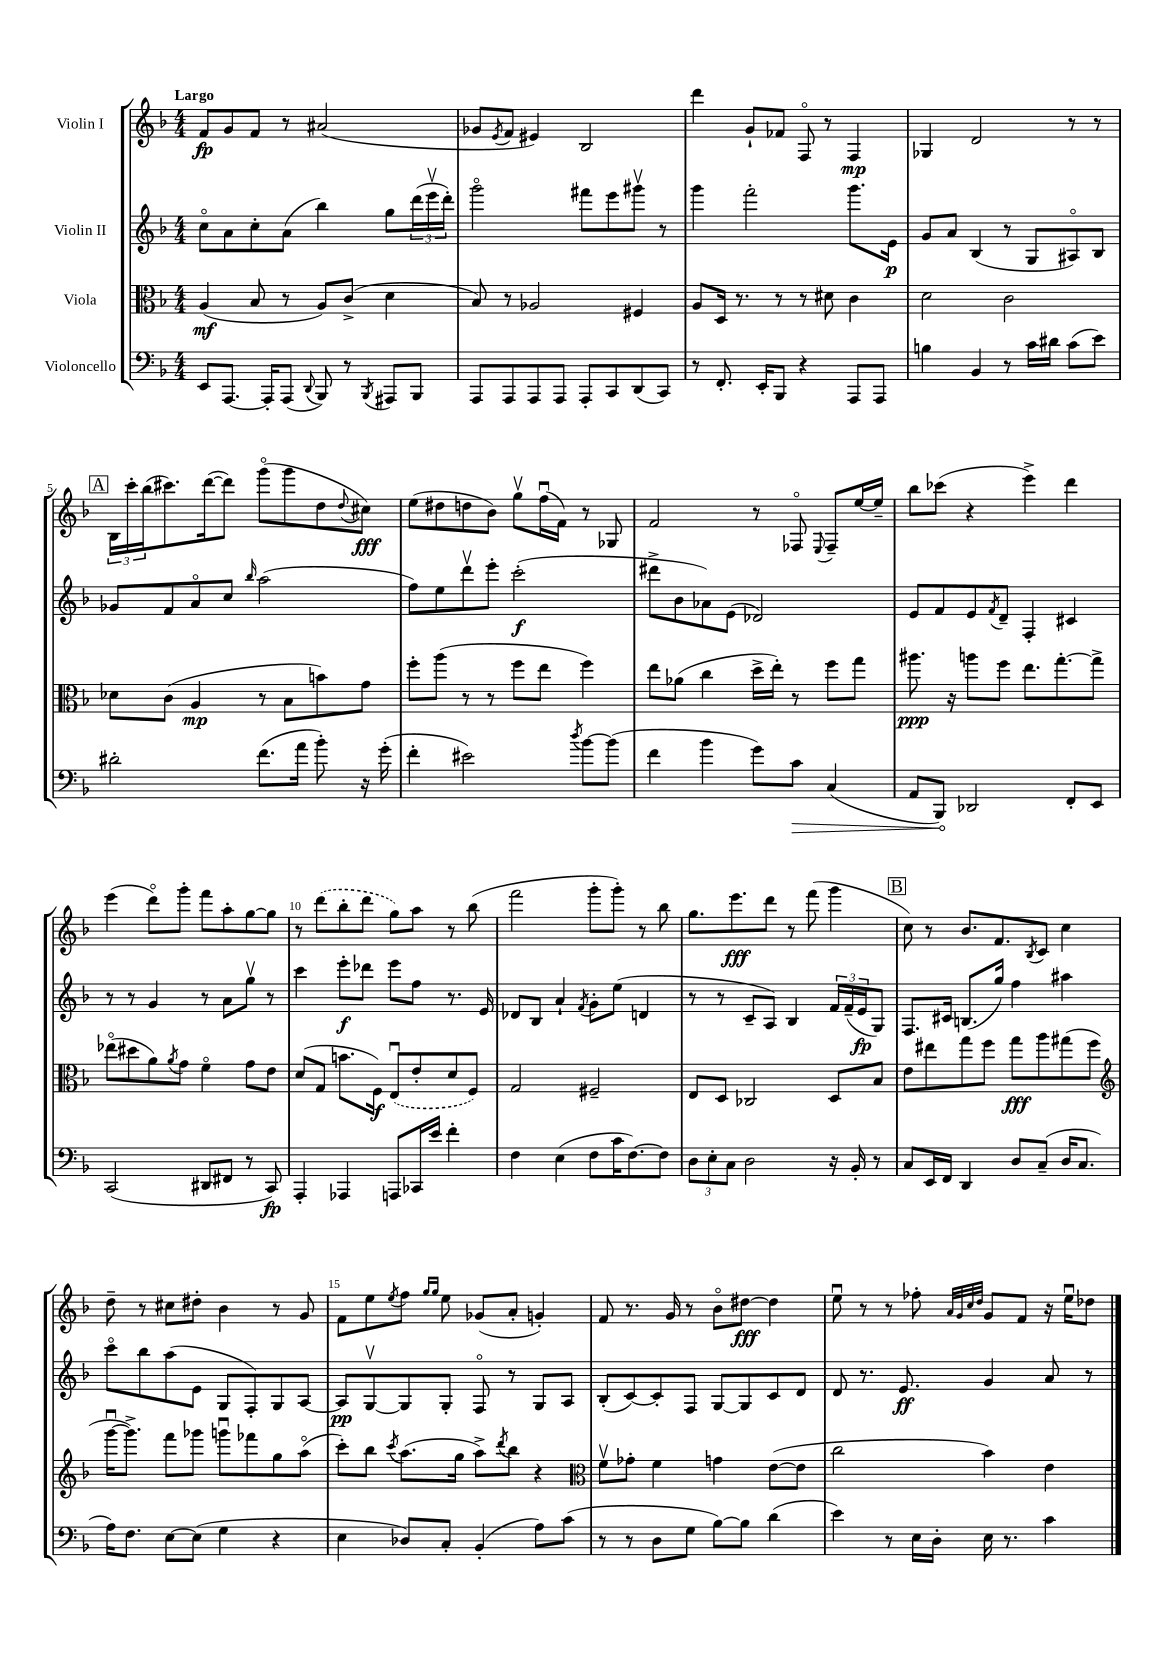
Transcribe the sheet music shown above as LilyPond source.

<<
\new StaffGroup <<
\new Staff = "s0" \with { instrumentName = "Violin I" } {
    \clef treble \key f \major \numericTimeSignature \time 4/4 \tempo "Largo"
    f'8\fp g'8 f'8 r8 ais'2( |
    ges'8 \acciaccatura { e'8 } f'8 eis'4) bes2 |
    d'''4 g'8-! fes'8 f8\flageolet r8 f4\mp |
    ges4 d'2 r8 r8 |
    \mark \markup { \box "A" } \tuplet 3/2 { bes16 c'''16-. bes''16( } cis'''8.) d'''16~( d'''8) g'''8\flageolet( g'''8 d''8 \appoggiatura { d''8 } cis''8\fff) |
    e''8( dis''8 d''8 bes'8) g''8\upbow f''16\downbow( f'16) r8 ges8 |
    f'2 r8 fes8\flageolet \appoggiatura { e8 } fes8-- e''16~ e''16-- |
    bes''8 ces'''8( r4 e'''4->) d'''4 |
    e'''4( d'''8\flageolet) g'''8-. f'''8 a''8-. g''8~ g''8 |
    r8 \once \slurDashed d'''8( bes''8-. d'''8 g''8) a''8 r8 bes''8( |
    f'''2 g'''8-. g'''8-.) r8 bes''8 |
    g''8. e'''8.\fff d'''8 r8 f'''8( g'''4 |
    \mark \markup { \box "B" } c''8) r8 bes'8. f'8. \acciaccatura { bes8 } c'8 c''4 |
    d''8-- r8 cis''8 dis''8-. bes'4 r8 g'8 |
    f'8 e''8 \acciaccatura { e''8 } f''8 \grace { g''16 g''16 } e''8 ges'8( a'8-. g'4-.) |
    f'8 r8. g'16 r8 bes'8\flageolet dis''8~\fff dis''4 |
    e''8\downbow r8 r8 fes''8-. \grace { a'32 g'32 c''32 d''32 } g'8 f'8 r16 e''16\downbow des''8 \bar "|." |
}
\new Staff = "s1" \with { instrumentName = "Violin II" } {
    \clef treble \key f \major \numericTimeSignature \time 4/4
    c''8\flageolet a'8 c''8-. a'8( bes''4) g''8 \tuplet 3/2 { d'''16( e'''16\upbow d'''16-.) } |
    g'''2\flageolet fis'''8 e'''8 gis'''8\upbow r8 |
    g'''4 f'''2-. g'''8. e'16\p |
    g'8 a'8 bes4( r8 g8 ais8\flageolet) bes8 |
    \mark \markup { \box "A" } ges'8 f'8 a'8\flageolet c''8 \grace { bes''16 } a''2( |
    f''8) e''8 d'''8\upbow e'''8-. c'''2-.\f( |
    dis'''8-> bes'8 aes'8) e'8( des'2) |
    e'8 f'8 e'8 \acciaccatura { f'8 } d'8-- f4-. cis'4 |
    r8 r8 g'4 r8 a'8 g''8\upbow r8 |
    c'''4 e'''8-.\f des'''8 e'''8 f''8 r8. e'16 |
    des'8 bes8 a'4-! \acciaccatura { f'8 } g'8-. e''8( d'4 |
    r8 r8 c'8-- a8) bes4 \tuplet 3/2 { f'16 f'16--( e'16\fp } g8) |
    \mark \markup { \box "B" } f8. cis'16 b8.( g''16) f''4 ais''4 |
    c'''8\flageolet bes''8 a''8( e'8 g8 f8-.) g8 a8~ |
    a8\pp g8~\upbow g8 g8-. f8\flageolet r8 g8 a8 |
    bes8-.( c'8~) c'8-. f8 g8~ g8 c'8 d'8 |
    d'8 r8. e'8.\ff g'4 a'8 r8 \bar "|." |
}
\new Staff = "s2" \with { instrumentName = "Viola" } {
    \clef alto \key f \major \numericTimeSignature \time 4/4
    a4\mf( bes8 r8 a8) c'8->( d'4 |
    bes8) r8 aes2 fis4 |
    a8 d16 r8. r8 r8 dis'8 c'4 |
    d'2 c'2 |
    \mark \markup { \box "A" } des'8 c'8( a4\mp r8 bes8 b'8) g'8 |
    f''8-. a''8( r8 r8 f''8 e''8 f''4) |
    e''8 aes'8( c''4 d''16-> e''16-.) r8 f''8 g''8 |
    ais''8.\ppp r16 a''8 f''8 e''8. g''8.~-. g''8-> |
    ees''8\flageolet( dis''8 a'8) \acciaccatura { a'8 } g'8 f'4\flageolet g'8 e'8 |
    d'8( g8 b'8. f16\f) \once \slurDashed e8\downbow( e'8-. d'8 f8) |
    g2 fis2-- |
    e8 d8 ces2 d8 bes8 |
    \mark \markup { \box "B" } e'8 eis''8 g''8 f''8 g''8\fff a''8 gis''8( f''8 |
    \clef treble g'''16~\downbow g'''8.->) f'''8 ges'''8 g'''8\downbow fes'''8 g''8 a''8\flageolet( |
    c'''8-.) bes''8 \acciaccatura { c'''8 } a''8.( g''16 a''8->) \acciaccatura { d'''8 } bes''8 r4 |
    \clef alto f'8\upbow ges'8-. f'4 g'4 e'8~( e'8 |
    c''2 bes'4) e'4 \bar "|." |
}
\new Staff = "s3" \with { instrumentName = "Violoncello" } {
    \clef bass \key f \major \numericTimeSignature \time 4/4
    e,8 a,,8.~ a,,16-. a,,8( \appoggiatura { d,8 } bes,,8) r8 \acciaccatura { bes,,8 } ais,,8 bes,,8 |
    a,,8 a,,8 a,,8 a,,8 a,,8-. c,8 d,8( c,8) |
    r8 f,8.-. e,16-. bes,,8 r4 a,,8 a,,8 |
    b4 bes,4 r8 c'16 dis'16 c'8( e'8) |
    \mark \markup { \box "A" } dis'2-. f'8.( a'16 bes'8-.) r16 g'16-.( |
    f'4-. eis'2) \acciaccatura { d''8 } bes'8~ bes'8( |
    f'4 bes'4 g'8) \once \override Hairpin.circled-tip = ##t c'8\> c4( |
    a,8 bes,,8\!) des,2 f,8-. e,8 |
    c,2( dis,8 fis,8 r8 c,8\fp) |
    a,,4-. aes,,4 a,,8 ces,16 e'16 f'4-. |
    f4 e4( f8 c'16 f8.~) f8 |
    \tuplet 3/2 { d8 e8-. c8 } d2 r16 bes,16-. r8 |
    \mark \markup { \box "B" } c8 e,16 f,16 d,4 d8 c8--( d16 c8. |
    a16) f8. e8~ e8( g4 r4 |
    e4 des8) c8-. bes,4-.( a8) c'8( |
    r8 r8 d8 g8 bes8~) bes8 d'4( |
    e'4) r8 e16 d16-. e16 r8. c'4 \bar "|." |
}
>>
>>
\layout { \context { \Score \override BarNumber.break-visibility = ##(#f #t #t) barNumberVisibility = #(every-nth-bar-number-visible 5) } }
